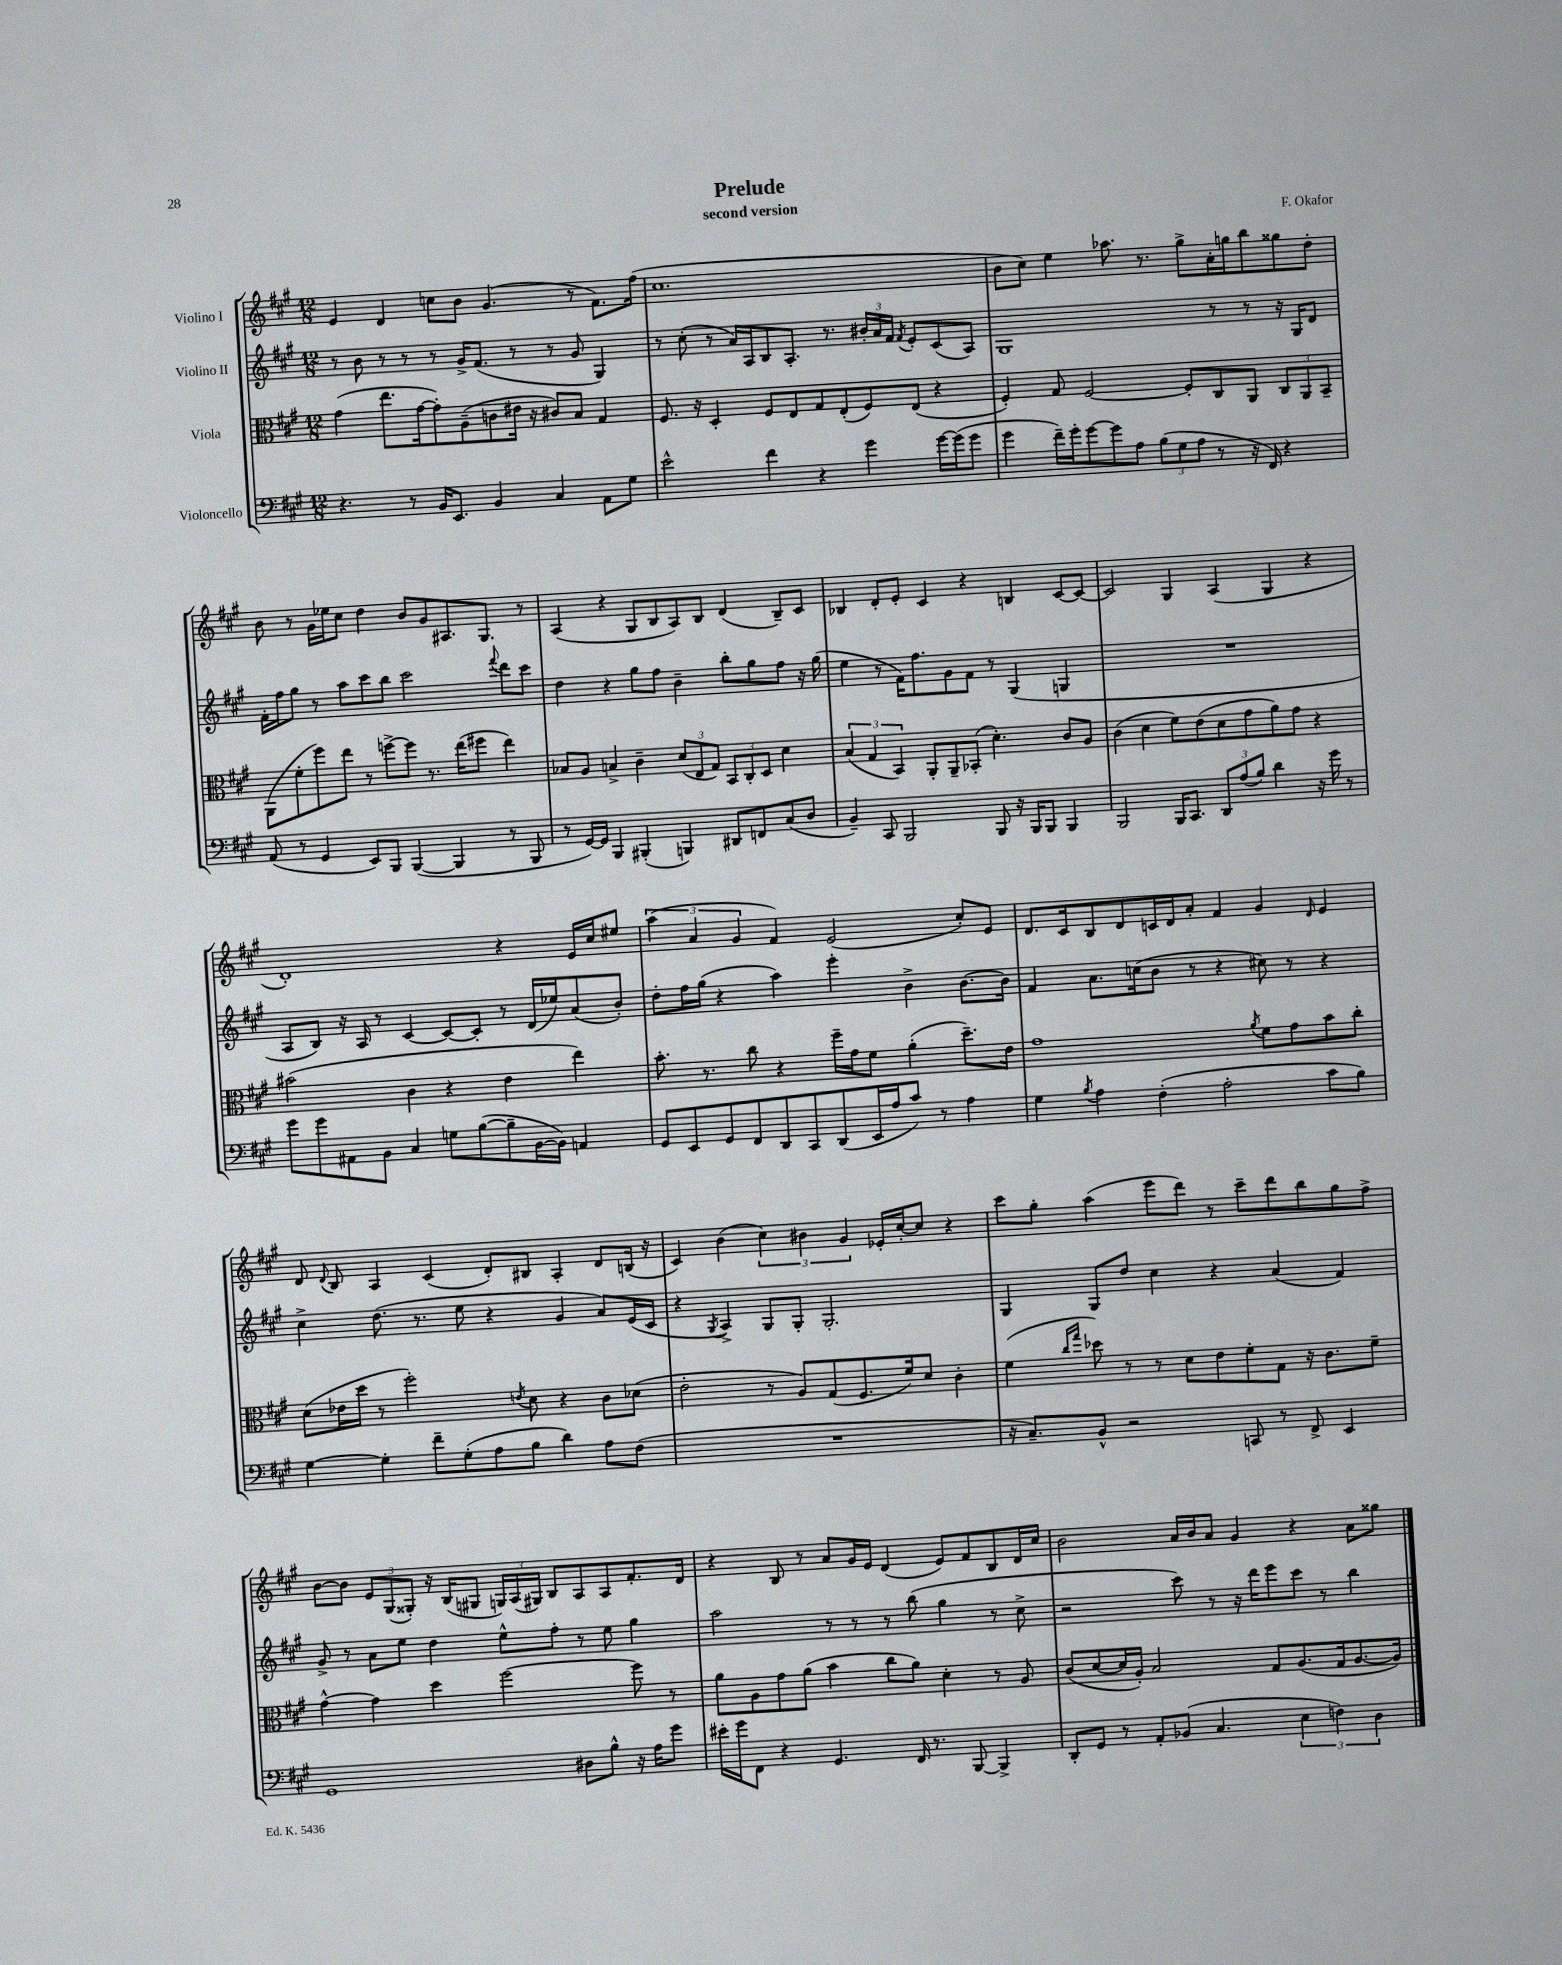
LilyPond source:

\header { title = "Prelude" composer = "F. Okafor" subtitle = "second version" }
<<
\new StaffGroup <<
\new Staff = "s0" \with { instrumentName = "Violino I" } {
    \clef treble \key a \major \numericTimeSignature \time 12/8
    \autoBeamOff e'4 d'4 c''8[ b'8] gis'4.( r8 fis'8.[) fis''16]( |
    cis''1. |
    b'8[ cis''8]) e''4 aes''8. r8. gis''8[-> a'16-. g''16 b''8 gisis''8 d''8]-. |
    b'8 r8 gis'16[ ees''16 cis''8] d''4 b'8[ gis'8 ais8. gis8.] r8 |
    a4( r4 gis8[ b8 a8) b8] d'4( b8[--) cis'8] |
    bes4 d'8[-. e'8]-. cis'4 r4 b4 cis'8[~ cis'8]~ |
    cis'2 gis4 a4( gis4 r4 |
    d'1-.) r4 e'16[ cis''16 eis''8] |
    \tuplet 3/2 { a''4( a'4 gis'4 } fis'4) e'2( cis''8[-.) e'8] |
    d'8.[ cis'16 b8 d'8 c'16 d'16 a'8]-. fis'4 gis'4 \grace { d'16 } e'4 |
    d'8 \appoggiatura { d'8 } b8 a4 cis'4( d'8[-.) bis8] a4-. d'8[ b16]( r16 |
    cis'4) b'4( \tuplet 3/2 { cis''4) bis'4 gis'4 } ees'16[-. cis''16~-. cis''8] r4 |
    cis'''8[ gis''8]-. a''4( e'''8[ d'''8]) r8 cis'''8[-- d'''8 b''8 gis''8 fis''8]-> |
    b'8[~ b'8] \tuplet 3/2 { e'8[ gis8( gisis8]-.) } r16 b16[( gis8] \tuplet 3/2 { g16[) a16( gis16]) } b8[ a8 a8 fis'8.-. d'16] |
    r4 b8 r8 a'8[ gis'16 e'16] d'4( e'8[) fis'8 b8 d'16 cis''16] |
    b'2 a'16[ b'16 a'8] gis'4 r4 a'8[ gisis''8] \bar "|." |
}
\new Staff = "s1" \with { instrumentName = "Violino II" } {
    \clef treble \key a \major \numericTimeSignature \time 12/8
    \autoBeamOff r8 b'8 r8 r8 r8 gis'16[-> fis'8.]( r8 r8 gis'8 gis4) |
    r8 cis''8-.( r8 a'16[) a16 b8 a8.]-. r8. \tuplet 3/2 { bis'16[-. a'16 fis'16] } \acciaccatura { fis'8 } e'8[-. cis'8( a8]) |
    gis1 r8 r8 r16 gis16[ d'8] |
    fis'16[-. fis''16 gis''8] r8 a''8[ cis'''8 b''8] cis'''2 \appoggiatura { fis'''8 } d'''8[ cis'''8] |
    d''4 r4 gis''8[ fis''8] b'4-- b''8[-. gis''8 fis''8] r16 gis''16( |
    e''4 r8 fis'16[) fis''8. gis'8 fis'8] r8 gis4( g4 |
    R1. |
    a8[ b8]) r16 a16 r8 cis'4~ cis'8[~ cis'8]-. r8 d'16[( ees''16) a'8( b'8]-.) |
    d''8[-. fis''16 gis''16]( r4 a''4) e'''4-. b'4-> b'8.[~ b'16] |
    fis'4 a'8.[ c''16( b'8] r8 r4 cis''8) r8 r4 |
    cis''4-> d''8.( r8. e''8 r4 gis'4 a'8[) e'16( cis'16] |
    r4 \acciaccatura { gis8 } a4->) gis8[ gis8]-. gis2.-. |
    gis4 gis8[ d''8] cis''4 r4 a'4( fis'4) |
    gis'8-> r8 a'8[ e''8] d''4 e''8[-^ fis''8]-. r8 e''8 gis''4 |
    a''2 r8 r8 r8 b''8( gis''4 r8 cis''8-> |
    r2 cis'''8) r8 r16 d'''16[ e'''8 cis'''8] r8 b''4 \bar "|." |
}
\new Staff = "s2" \with { instrumentName = "Viola" } {
    \clef alto \key a \major \numericTimeSignature \time 12/8
    \autoBeamOff gis'4( e''8.[ gis'16~ gis'8-.) a8--( c'8 eis'16] r16 cis'8[) b8] gis4 |
    fis8. r16 d4-. fis8[ e8 gis8 e8-.( fis8) e8]( r4 |
    fis4-.) gis8 fis2~ fis8[-. cis8 a,8] \tuplet 3/2 { cis8[ a,8 b,8]-- } |
    a,8[( fis'8-. fis''8) e''8] r8 f''8[~-> f''8] r8. e''16[( fis''8] e''4) |
    bes8[ a8] b4-> cis'4-- \tuplet 3/2 { d'8[( e8 gis8]) } \tuplet 3/2 { b,8[ cis8-. d8] } d'4 |
    \tuplet 3/2 { b4( gis4 b,4) } a,8[-. a,8-- bes,8]-.( d'4.-.) cis'8[ a8] |
    cis'4( d'4 fis'8[) e'8( d'8 gis'8 a'8) gis'8] r4 |
    bis'2( cis'4 r4 e'4 e''4) |
    b'8.-. r8. cis''8 r4 fis''16[-- gis'16 fis'8] a'4-.( d''8.[--) e'16] |
    gis'1 \acciaccatura { a'8 } fis'8[ gis'8 b'8 cis''8]-. |
    d'8[( ees'16 d''16] r8 fis''2-.) \acciaccatura { e'8 } d'8 r4 cis'8[ des'8]( |
    e'2-. r8 a8[) gis8( fis8. fis'16) d'8] cis'4-. |
    fis'4( \grace { cis''16[ gis''16] } des''8) r8 r8 d'8[ e'8 fis'8-. gis8] r16 cis'8.[ fis'8]-- |
    gis'4~-^ gis'4 d''4 fis''2~ fis''8 r8 |
    a'8[ a8 gis'8 a'8]( b'4 cis''8[ a'8]) d'4-. r8 a8 |
    cis'8[( d'8~ d'16 a16]-.) b2 gis8[ a8.( gis16 a8.~ a16]) \bar "|." |
}
\new Staff = "s3" \with { instrumentName = "Violoncello" } {
    \clef bass \key a \major \numericTimeSignature \time 12/8
    \autoBeamOff r4. r8 b,16[ e,8.] b,4 cis4 a,8[ gis8] |
    e'2-^ fis'4 r4 gis'4 gis'16[~ gis'16( gis'8] |
    gis'4 fis'16[--) gis'16-. gis'8~ gis'8 a8] \tuplet 3/2 { b8[( gis8 a8] } r8 r16 fis,16) r4 |
    a,8( r8 gis,4 e,8[) b,,8] b,,4~( b,,4 r8 b,,8 |
    r8 gis,16[~) gis,16] b,,4 bis,,4-.( b,,4) dis,8[ f,8 cis8( d8] |
    b,4--) cis,8 b,,2 b,,8 r16 b,,16[ b,,8] b,,4 |
    b,,2 b,,16[ cis,8.] \tuplet 3/2 { d,8[ a8( b8]) } d'4 r16 gis'16 r8 |
    gis'8[ gis'8 ais,8 b,8] cis4 g8[ b8~( b8-- b,16~ b,16]) a,4 |
    gis,8[ e,8 gis,8 fis,8 d,8 cis,8 d,8( e,16 a16 cis'8]) r8 a4 |
    gis4 \acciaccatura { b8 } a4 fis4-.( a2-. cis'8[ b8]) |
    gis4~ gis4-. fis'8[-- gis8-.( a8 b8] d'4) a8[ fis8]( |
    R1. |
    r16 cis8.[--) b,8]-^ r2 c,8 r8 fis,8-> e,4 |
    gis,1 dis8[ b8]-^ r16 a16[ gis'8] |
    eis'16[-. gis'16 fis,8] r4 gis,4. fis,16 r8. b,,8~ b,,4-> |
    d,8[-. gis,8] r8 a,8[-. bes,8]( cis4. \tuplet 3/2 { e4 f4) d4 } \bar "|." |
}
>>
>>
\layout { \context { \Score \remove "Bar_number_engraver" } }
